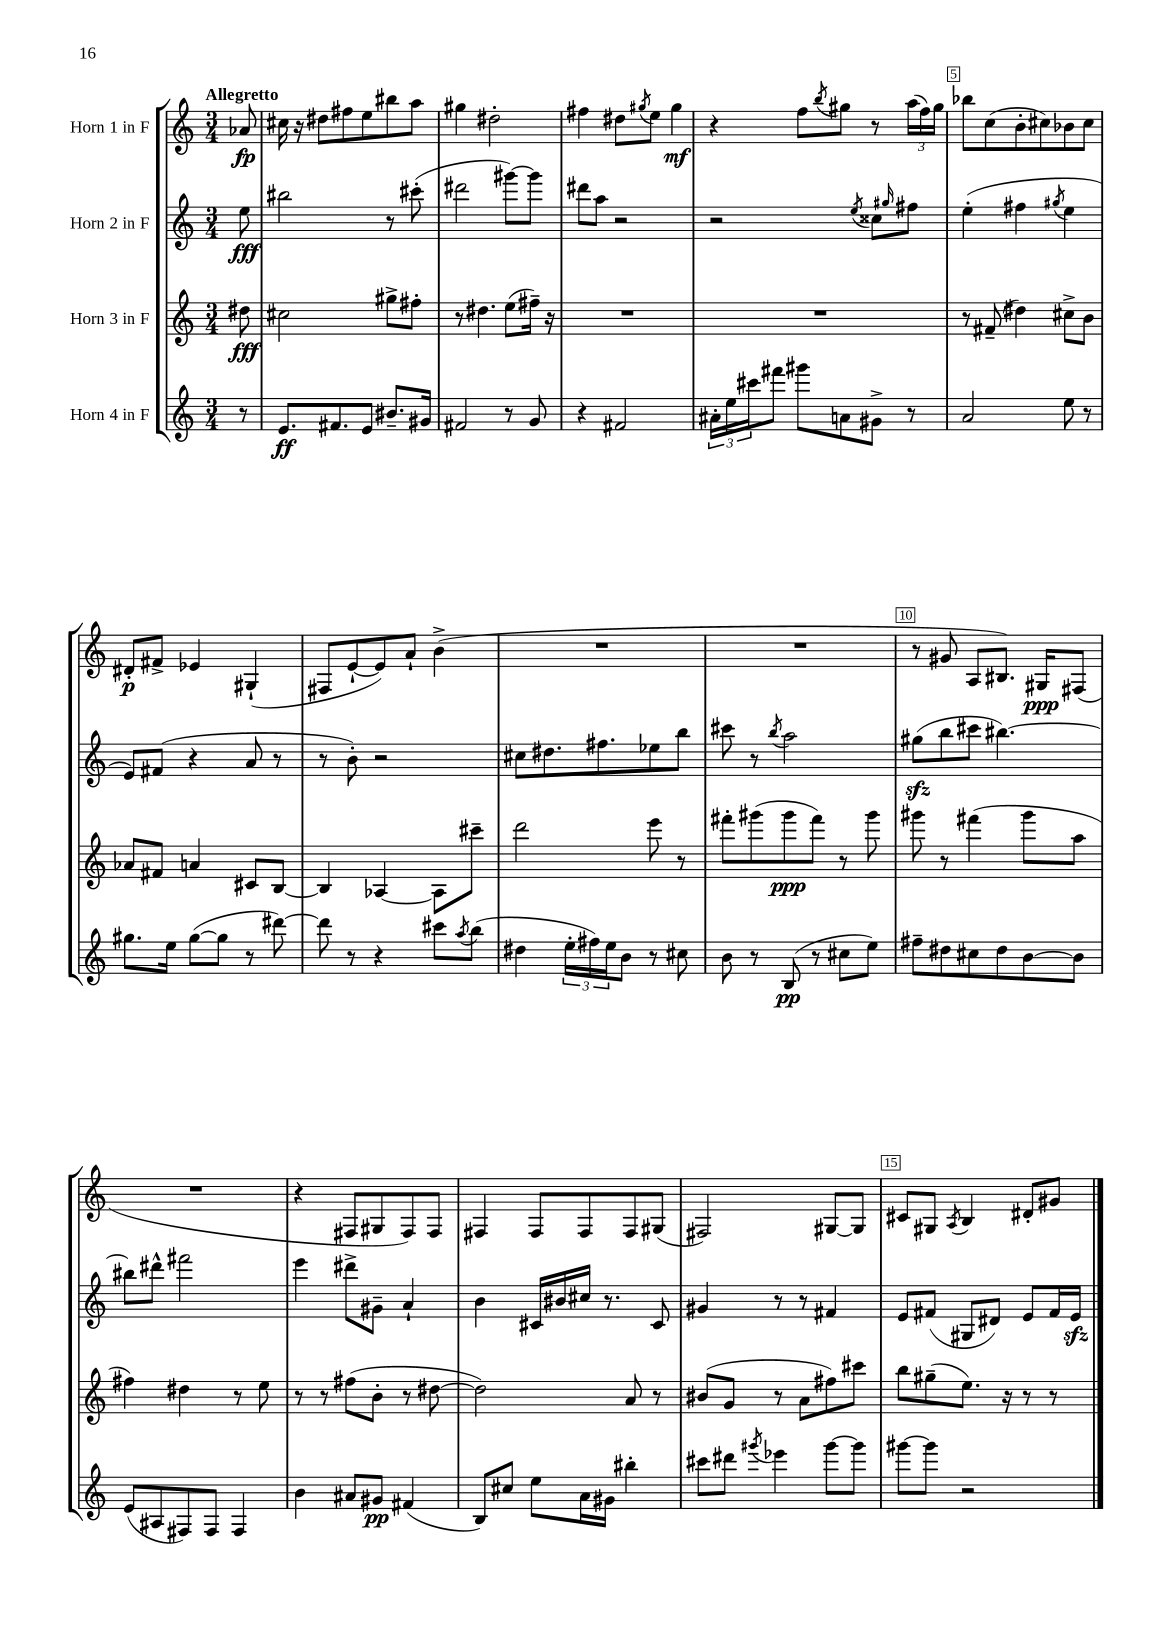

**kern	**dynam	**kern	**dynam	**kern	**dynam	**kern	**dynam
*part4	*part4	*part3	*part3	*part2	*part2	*part1	*part1
*staff4	*staff4	*staff3	*staff3	*staff2	*staff2	*staff1	*staff1
*I"Horn 4 in F	*	*I"Horn 3 in F	*	*I"Horn 2 in F	*	*I"Horn 1 in F	*
*clefG2	*	*clefG2	*	*clefG2	*	*clefG2	*
*k[]	*	*k[]	*	*k[]	*	*k[]	*
*M3/4	*	*M3/4	*	*M3/4	*	*M3/4	*
=	=	=	=	=	=	=	=
!	!	!	!	!	!	!LO:TX:a:B:t=Allegretto	!
8r	.	8dd#X\	fff	8ee\	fff	8a-X/	fp
=1	=1	=1	=1	=1	=1	=1	=1
8.e/L	ff	2cc#X\	.	2bb#X\	.	16cc#X\	.
.	.	.	.	.	.	16r	.
.	.	.	.	.	.	8dd#X\L	.
8.f#X/	.	.	.	.	.	.	.
.	.	.	.	.	.	8ff#X\	.
8e/J	.	.	.	.	.	8ee\	.
8.b#X~/L	.	8gg#X^\L	.	8r	.	8bb#X\	.
.	.	8ff#X'\J	.	(8ccc#X'\	.	8aa\J	.
16g#X/Jk	.	.	.	.	.	.	.
=2	=2	=2	=2	=2	=2	=2	=2
2f#X/	.	8r	.	2ddd#X\	.	4gg#X\	.
.	.	4.dd#X\	.	.	.	.	.
.	.	.	.	.	.	2dd#X'\	.
8r	.	(8ee\L	.	[8ggg#X\L)	.	.	.
8g/	.	16ff#X~\Jk)	.	8ggg#\J]	.	.	.
.	.	16r	.	.	.	.	.
=3	=3	=3	=3	=3	=3	=3	=3
4r	.	2.r	.	8ddd#X\L	.	4ff#X\	.
.	.	.	.	8aa\J	.	.	.
2f#X/	.	.	.	2r	.	8dd#X\L	.
.	.	.	.	.	.	8qgg#X/	.
.	.	.	.	.	.	8ee\J	.
.	.	.	.	.	.	4gg#\	mf
=4	=4	=4	=4	=4	=4	=4	=4
24a#X'\LL	.	2.r	.	2r	.	4r	.
24ee\	.	.	.	.	.	.	.
24ccc#X\J	.	.	.	.	.	.	.
8fff#X\J	.	.	.	.	.	.	.
8ggg#X\L	.	.	.	.	.	8ff\L	.
.	.	.	.	.	.	8qbb/	.
8an\	.	.	.	.	.	8gg#X\J	.
.	.	.	.	8qee/	.	.	.
8g#X^\J	.	.	.	8cc##X\L	.	8r	.
.	.	.	.	16qqgg#X/	.	.	.
8r	.	.	.	8ff#X\J	.	(24aa\LL	.
.	.	.	.	.	.	24ff\)	.
.	.	.	.	.	.	24gg#\JJ	.
=5	=5	=5	=5	=5	=5	=5	=5
2a/	.	8r	.	(4ee'\	.	8bb-X\L	.
.	.	(8f#X~/	.	.	.	(8cc\	.
.	.	4dd#X\)	.	4ff#X\	.	8b'\	.
.	.	.	.	.	.	8cc#X\)	.
.	.	.	.	8qgg#X/	.	.	.
8ee\	.	8cc#X^\L	.	4ee\	.	8b-X\	.
8r	.	8b\J	.	.	.	8cc#\J	.
!!LO:LB:g=z
=6	=6	=6	=6	=6	=6	=6	=6
8.gg#X\L	.	8a-X/L	.	8e/L)	.	8d#X'/L	p
.	.	8f#X/J	.	(8f#X/J	.	8f#X^/J	.
16ee\Jk	.	.	.	.	.	.	.
([8gg#\L	.	4an/	.	4r	.	4e-X/	.
8gg#\J]	.	.	.	.	.	.	.
8r	.	8c#X/L	.	8a/	.	(4G#X`/	.
[8ddd#X\)	.	[8B/J	.	8r	.	.	.
=7	=7	=7	=7	=7	=7	=7	=7
8ddd#\]	.	4B/]	.	8r	.	8F#X/L	.
8r	.	.	.	8b'\)	.	[8e`/	.
4r	.	[4A-X/	.	2r	.	8e/])	.
.	.	.	.	.	.	8a`/J	.
8ccc#X\L	.	8A-\L]	.	.	.	(4b^\	.
8qaa/	.	.	.	.	.	.	.
(8bb\J	.	8ccc#X~\J	.	.	.	.	.
=8	=8	=8	=8	=8	=8	=8	=8
4dd#X\	.	2ddd\	.	8cc#X\L	.	2.r	.
.	.	.	.	8.dd#X\	.	.	.
24ee'\LL	.	.	.	.	.	.	.
24ff#X\)	.	.	.	.	.	.	.
.	.	.	.	8.ff#X\	.	.	.
24ee\J	.	.	.	.	.	.	.
8b\J	.	.	.	.	.	.	.
8r	.	8eee\	.	8ee-X\	.	.	.
8cc#X\	.	8r	.	8bb\J	.	.	.
=9	=9	=9	=9	=9	=9	=9	=9
8b\	.	8fff#X'\L	.	8ccc#X\	.	2.r	.
8r	.	(8ggg#X\	.	8r	.	.	.
.	.	.	.	8qbb/	.	.	.
(8B/	pp	8ggg#\	ppp	2aa\	.	.	.
8r	.	8fff#\J)	.	.	.	.	.
8cc#X\L	.	8r	.	.	.	.	.
8ee\J)	.	8ggg#\	.	.	.	.	.
=10	=10	=10	=10	=10	=10	=10	=10
8ff#X~\L	.	8ggg#X\	.	(8gg#Xzz\L	.	8r	.
8dd#X\	.	8r	.	8bb\	.	8g#X/	.
8cc#X\	.	(4fff#X\	.	8ccc#X\J	.	8A/L	.
8dd#\	.	.	.	[4.bb#X\)	.	8.B#X/J)	.
[8b\	.	8ggg#\L	.	.	.	.	.
.	.	.	.	.	.	16G#X/KL	ppp
8b\J]	.	8aa\J	.	.	.	(8F#X/J	.
!!LO:LB:g=z
=11	=11	=11	=11	=11	=11	=11	=11
(8e/L	.	4ff#X\)	.	8bb#X\L]	.	2.r	.
8A#X/	.	.	.	8ddd#X^^\J	.	.	.
8F#X/)	.	4dd#X\	.	2fff#X\	.	.	.
8F#/J	.	.	.	.	.	.	.
4F#/	.	8r	.	.	.	.	.
.	.	8ee\	.	.	.	.	.
=12	=12	=12	=12	=12	=12	=12	=12
4b\	.	8r	.	4eee\	.	4r	.
.	.	8r	.	.	.	.	.
8a#X/L	.	(8ff#X\L	.	8ddd#X^\L	.	8F#X/L	.
8g#X/J	pp	8b'\J	.	8g#X~\J	.	8G#X/	.
(4f#X/	.	8r	.	4a`/	.	8F#/)	.
.	.	[8dd#X\	.	.	.	8F#/J	.
=13	=13	=13	=13	=13	=13	=13	=13
8B/L)	.	2dd#\])	.	4b\	.	4F#X/	.
8cc#X/J	.	.	.	.	.	.	.
8ee\L	.	.	.	16c#X/LL	.	8F#/L	.
.	.	.	.	16b#X/	.	.	.
16a\L	.	.	.	16cc#X/JJ	.	8F#/	.
16g#X\JJ	.	.	.	8.r	.	.	.
4bb#X'\	.	8a/	.	.	.	8F#/	.
.	.	8r	.	8c#/	.	(8G#X/J	.
=14	=14	=14	=14	=14	=14	=14	=14
8ccc#X\L	.	(8b#X/L	.	4g#X/	.	2F#X/)	.
8ddd#X\J	.	8g/J	.	.	.	.	.
8qggg#X/	.	.	.	.	.	.	.
4eee-X\	.	8r	.	8r	.	.	.
.	.	8a\L	.	8r	.	.	.
[8ggg#\L	.	8ff#X\)	.	4f#X/	.	[8G#X/L	.
8ggg#\J]	.	8ccc#X\J	.	.	.	8G#/J]	.
=15	=15	=15	=15	=15	=15	=15	=15
[8ggg#X\L	.	8bb\L	.	8e/L	.	8c#X/L	.
8ggg#\J]	.	(8gg#X~\	.	(8f#X/J	.	8G#X/J	.
.	.	.	.	.	.	8qA/	.
2r	.	8.ee\J)	.	8G#X/L	.	4B/	.
.	.	.	.	8d#X/J)	.	.	.
.	.	16r	.	.	.	.	.
.	.	8r	.	8e/L	.	8d#X'/L	.
.	.	8r	.	16f#/L	.	8g#X/J	.
.	.	.	.	16ezz/JJ	.	.	.
==	==	==	==	==	==	==	==
*-	*-	*-	*-	*-	*-	*-	*-
